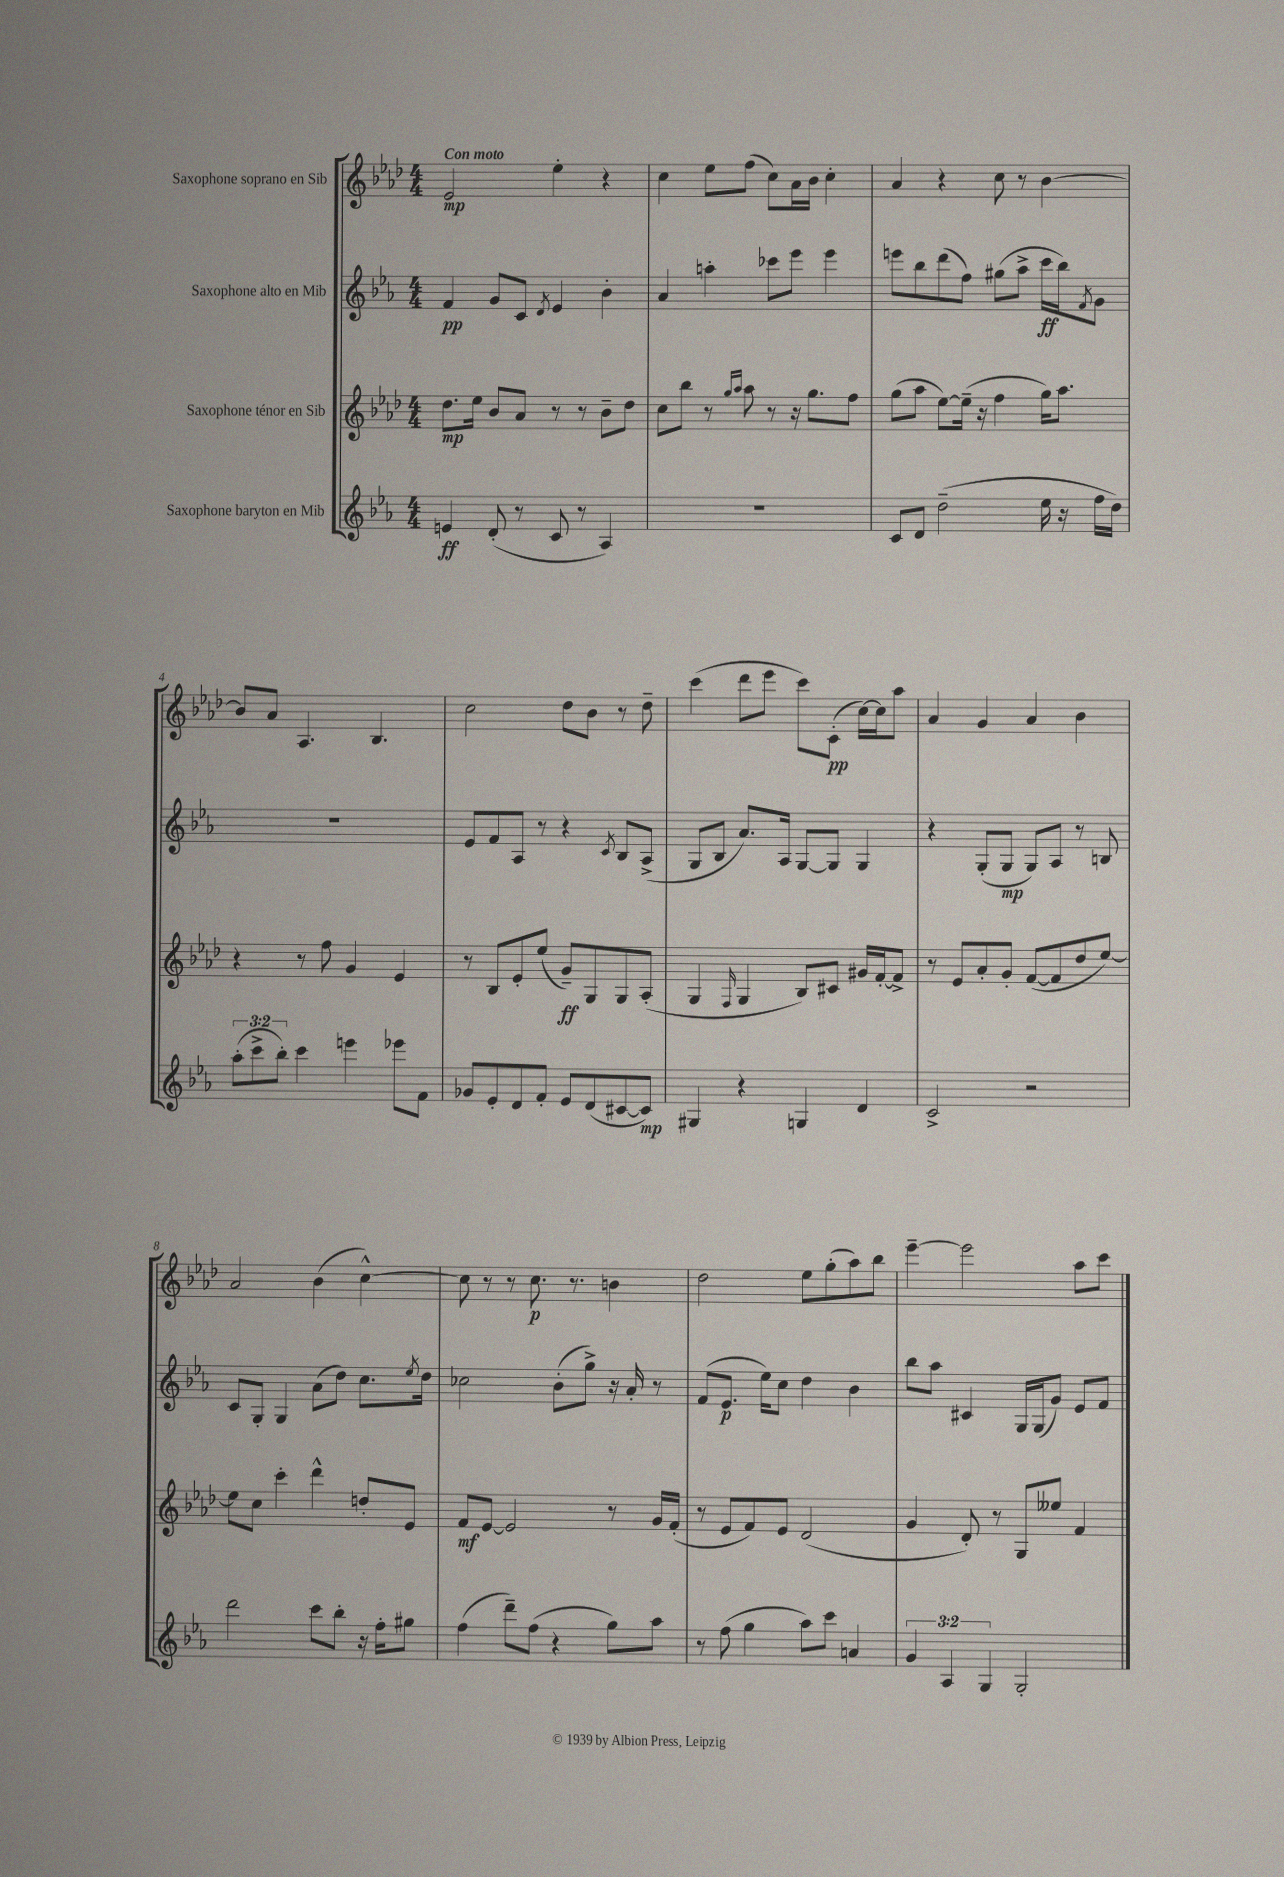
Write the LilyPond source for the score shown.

<<
\new StaffGroup <<
\new Staff = "s0" \with { instrumentName = "Saxophone soprano en Sib" } {
    \clef treble \key aes \major \numericTimeSignature \time 4/4 \tempo "Con moto"
    ees'2\mp ees''4-. r4 |
    c''4 ees''8 f''8( c''8) aes'16 bes'16 c''4-. |
    aes'4 r4 c''8 r8 bes'4~ |
    bes'8 aes'8 aes4. bes4. |
    c''2 des''8 bes'8 r8 des''8-- |
    c'''4( des'''8 ees'''8 c'''8) c'8-.\pp( c''16~) c''16 aes''8 |
    aes'4 g'4 aes'4 bes'4 |
    aes'2 bes'4( c''4~-^) |
    c''8 r8 r8 c''8.\p r8. b'4 |
    des''2 ees''8 g''8-.( aes''8) bes''8 |
    ees'''4~-- ees'''2 aes''8 c'''8 \bar "|." |
}
\new Staff = "s1" \with { instrumentName = "Saxophone alto en Mib" } {
    \clef treble \key ees \major \numericTimeSignature \time 4/4
    f'4\pp g'8 c'8 \acciaccatura { d'8 } ees'4 bes'4-. |
    aes'4 a''4-. ces'''8 ees'''8 ees'''4 |
    e'''8 bes''8 d'''8( f''8) gis''8( aes''8-> c'''16\ff bes''16) \acciaccatura { f'8 } g'8 |
    r1 |
    ees'8 f'8 aes8 r8 r4 \acciaccatura { c'8 } bes8 aes8->( |
    g8 bes8 aes'8.) aes16 g8~ g8 g4 |
    r4 g8-.( g8\mp g8) aes8 r8 b8 |
    c'8 g8-. g4 aes'8( d''8) c''8. \acciaccatura { ees''8 } d''16 |
    ces''2 bes'8-.( g''8->) r16 aes'16-. r8 |
    f'8( ees'8.\p ees''16) c''8 d''4 bes'4 |
    bes''8 aes''8 cis'4 g16 g16( g'8) ees'8 f'8 \bar "|." |
}
\new Staff = "s2" \with { instrumentName = "Saxophone ténor en Sib" } {
    \clef treble \key aes \major \numericTimeSignature \time 4/4
    des''8.\mp ees''16 bes'8 aes'8 r8 r8 bes'8-- des''8 |
    c''8 bes''8 r8 \grace { g''16 aes''16 } aes''8 r8 r16 g''8. f''8 |
    g''8( aes''8 ees''8~) ees''16--( r16 f''4 g''16) aes''8. |
    r4 r8 f''8 g'4 ees'4 |
    r8 bes8 ees'8-. ees''8( g'8--\ff) g8 g8 aes8-.( |
    g4 \grace { f16 } g4 bes8) cis'8 gis'16 f'16~-. f'8-> |
    r8 ees'8 aes'8-. g'8-. f'8~( f'8 des''8 ees''8~) |
    ees''8 c''8 c'''4-. des'''4-^ d''8-. ees'8 |
    f'8\mf ees'8~ ees'2 r8 g'16 f'16-.( |
    r8 ees'8 f'8) ees'8 des'2( |
    g'4 des'8-.) r8 g8 eeses''8 f'4 \bar "|." |
}
\new Staff = "s3" \with { instrumentName = "Saxophone baryton en Mib" } {
    \clef treble \key ees \major \numericTimeSignature \time 4/4 \override Staff.TupletNumber.text = #tuplet-number::calc-fraction-text
    e'4\ff d'8-.( r8 c'8 r8 aes4) |
    R1 |
    c'8 d'8 d''2--( ees''16 r16 f''16 d''16) |
    \tuplet 3/2 { aes''8-.( c'''8-> bes''8-.) } c'''4 e'''4 ees'''8 f'8 |
    ges'8 ees'8-. d'8 f'8-. ees'8 d'8( cis'8~ cis'8\mp) |
    gis4 r4 g4 d'4 |
    c'2-> r2 |
    d'''2 c'''8 bes''8-. r16 f''16-. gis''8 |
    f''4( d'''8--) f''8( r4 g''8) aes''8 |
    r8 f''8( g''4 aes''8) c'''8 a'4 |
    \tuplet 3/2 { g'4 aes4 g4 } g2-. \bar "|." |
}
>>
>>
